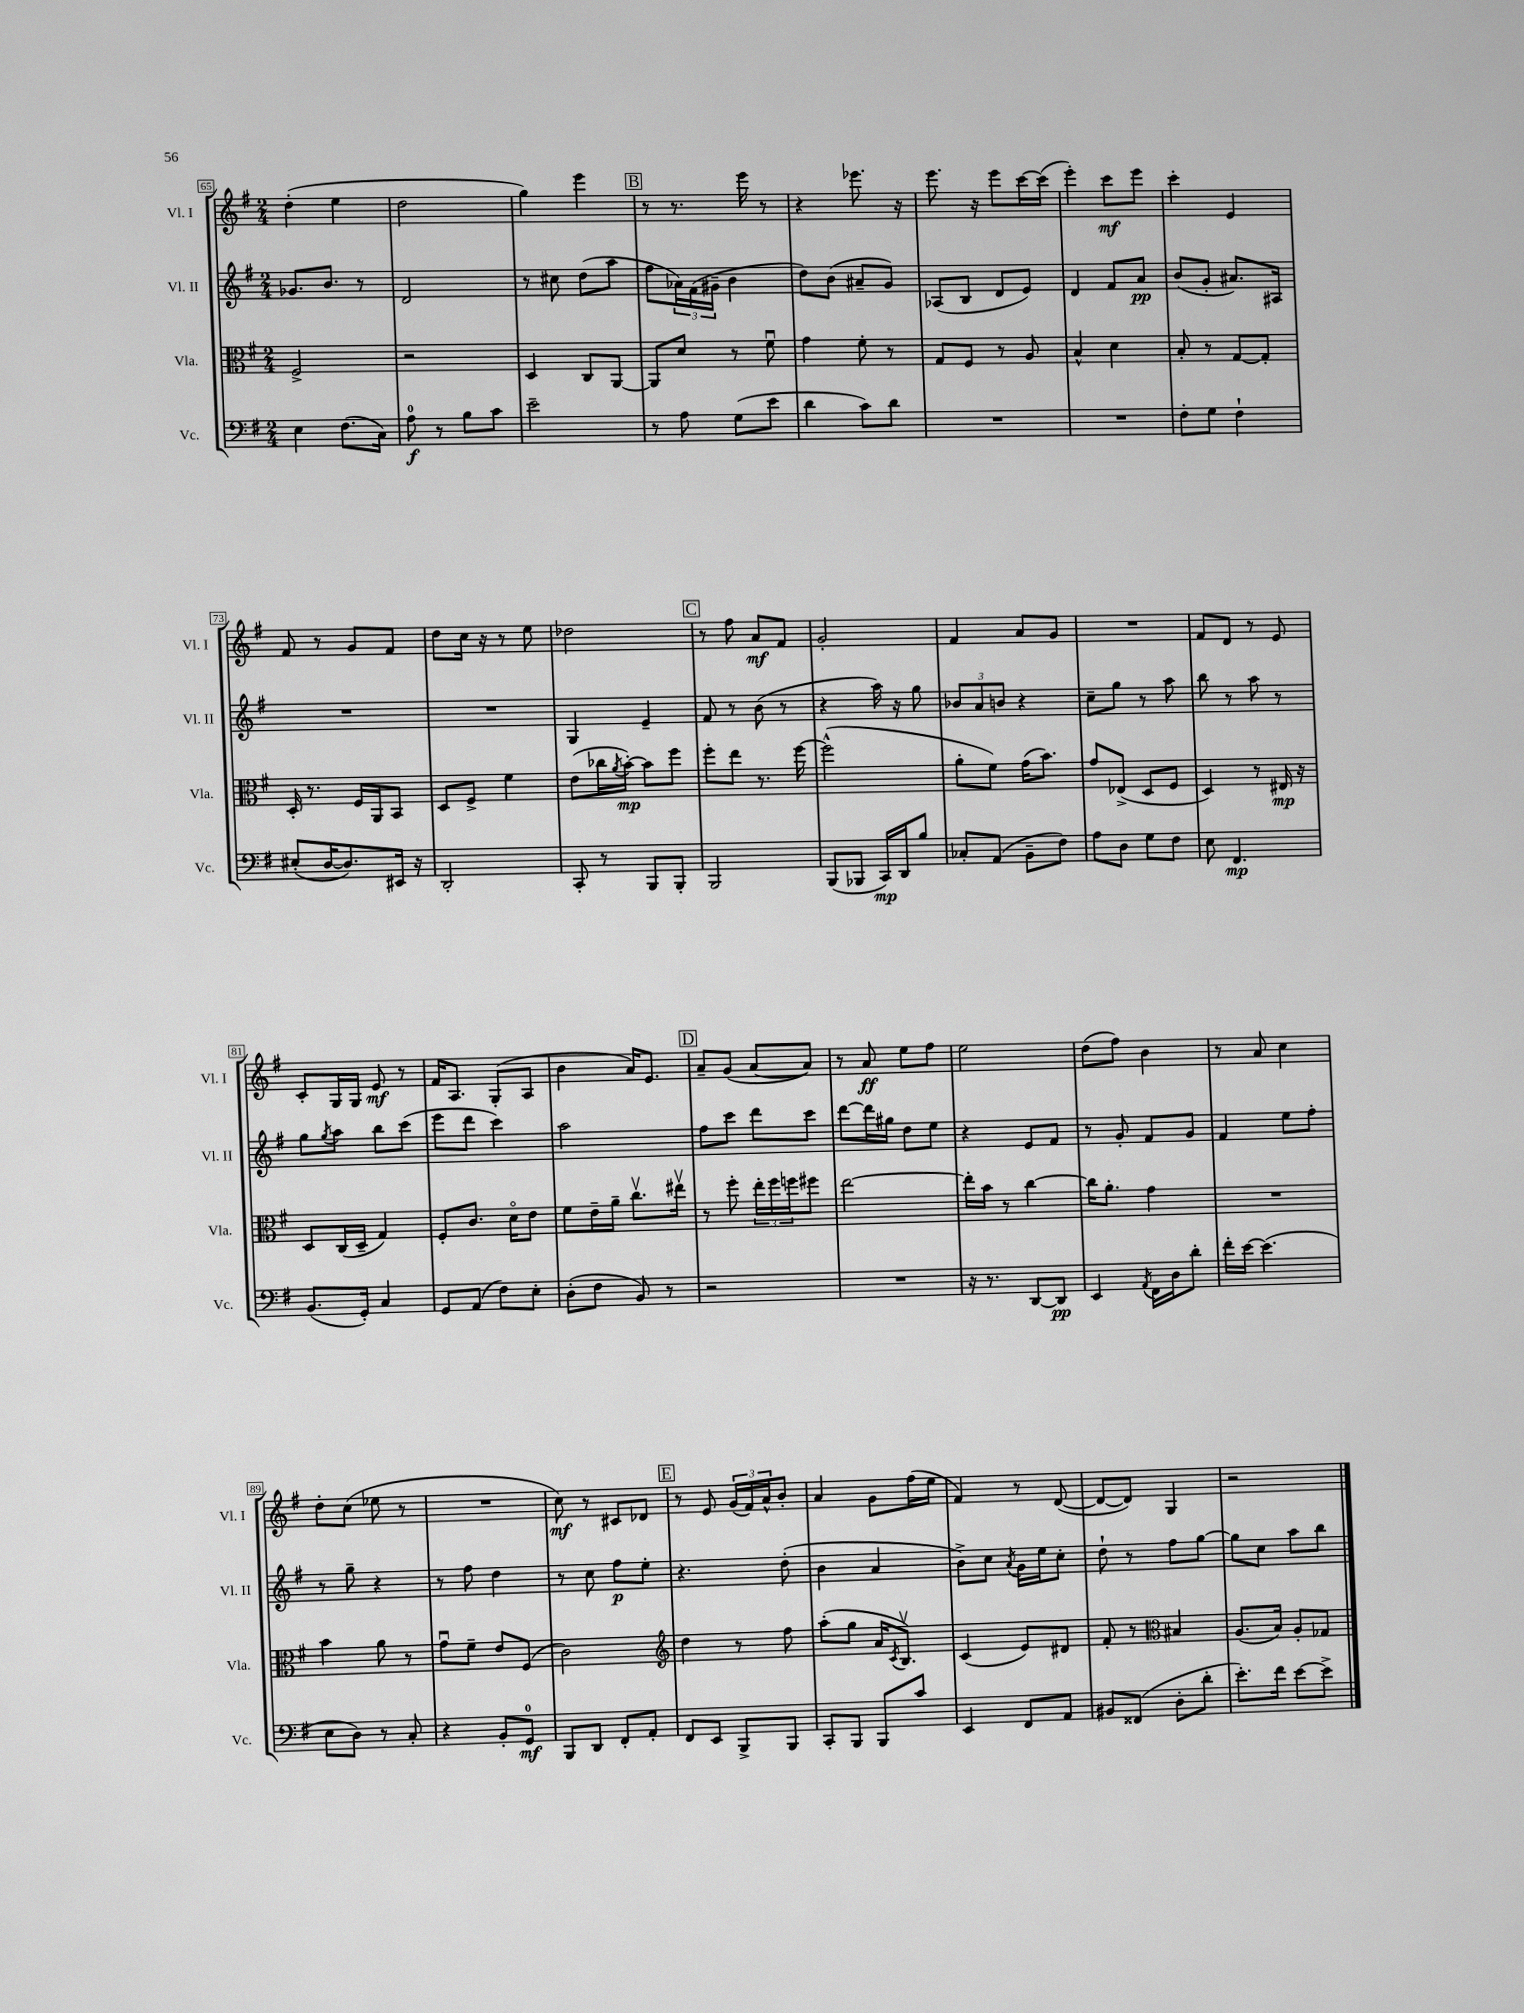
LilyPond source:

<<
\new StaffGroup <<
\new Staff = "s0" \with { instrumentName = "Vl. I" shortInstrumentName = "Vl. I" } {
    \clef treble \key g \major \numericTimeSignature \time 2/4
    d''4-.( e''4 |
    d''2 |
    g''4) e'''4 |
    \mark \markup { \box "B" } r8 r8. e'''16 r8 |
    r4 ees'''8. r16 |
    e'''8. r16 e'''8 c'''16~ c'''16( |
    e'''4-.) c'''8\mf e'''8 |
    c'''4-. e'4 |
    fis'8 r8 g'8 fis'8 |
    d''8 c''16 r16 r8 e''8 |
    des''2 |
    \mark \markup { \box "C" } r8 fis''8 a'8\mf fis'8 |
    g'2-. |
    fis'4 a'8 g'8 |
    R2 |
    fis'8 d'8 r8 e'8 |
    c'8-. g16 g16 e'8\mf r8 |
    fis'16 a8. g8-.( a8 |
    b'4 a'16) e'8. |
    \mark \markup { \box "D" } a'8-- g'8( a'8~ a'8) |
    r8 a'8\ff e''8 fis''8 |
    e''2 |
    d''8( fis''8) b'4 |
    r8 a'8 c''4 |
    d''8-. c''8( ees''8 r8 |
    R2 |
    c''8\mf) r8 cis'8 des'8 |
    \mark \markup { \box "E" } r8 e'8 \tuplet 3/2 { g'16( fis'16) a'16-^ } b'8-. |
    a'4 g'8 fis''16( e''16 |
    fis'4) r8 d'8~( |
    d'8~ d'8) g4 |
    r2 \bar "|." |
}
\new Staff = "s1" \with { instrumentName = "Vl. II" shortInstrumentName = "Vl. II" } {
    \clef treble \key g \major \numericTimeSignature \time 2/4
    ges'8. b'8. r8 |
    d'2 |
    r8 cis''8 d''8( a''8 |
    \mark \markup { \box "B" } fis''8 \tuplet 3/2 { aes'16) fis'16( gis'16-- } b'4 |
    d''8) b'8( ais'8-- g'8) |
    aes8( b8 d'8 e'8) |
    d'4 fis'8 a'8\pp |
    b'8( g'8-. ais'8.) ais16 |
    R2 |
    R2 |
    g4 e'4-- |
    \mark \markup { \box "C" } fis'8 r8 b'8( r8 |
    r4 a''16) r16 g''8 |
    \tuplet 3/2 { bes'8 a'8 b'8 } r4 |
    c''8-- g''8 r8 a''8 |
    b''8 r8 a''8 r8 |
    g''8 \acciaccatura { g''8 } a''8 b''8 c'''8( |
    e'''8 d'''8 c'''4) |
    a''2 |
    \mark \markup { \box "D" } fis''8 c'''8 d'''8 c'''8 |
    d'''8~ d'''16 gis''16 d''8 e''8 |
    r4 e'8 fis'8 |
    r8 g'8-. fis'8 g'8 |
    fis'4 e''8 fis''8-. |
    r8 g''8-- r4 |
    r8 fis''8 d''4 |
    r8 c''8 fis''8\p e''8-. |
    \mark \markup { \box "E" } r4. d''8-.( |
    b'4 a'4 |
    b'8->) c''8 \acciaccatura { a'8 } g'16 e''16 c''8-. |
    d''8-! r8 fis''8 g''8~ |
    g''8 c''8 a''8 b''8 \bar "|." |
}
\new Staff = "s2" \with { instrumentName = "Vla." shortInstrumentName = "Vla." } {
    \clef alto \key g \major \numericTimeSignature \time 2/4
    fis2-> |
    r2 |
    d4 c8 a,8~ |
    \mark \markup { \box "B" } a,8 d'8 r8 fis'8\downbow |
    g'4 fis'8-. r8 |
    g8 fis8 r8 a8 |
    b4-^ d'4 |
    b8-. r8 g8~ g8-. |
    d16-. r8. fis16 a,16 b,8 |
    d8 fis8-> fis'4 |
    e'8( ces''16 \acciaccatura { a'8 } b'16~-.\mp) b'8 fis''8 |
    \mark \markup { \box "C" } fis''8-. e''8 r8. fis''16~ |
    fis''2-^( |
    a'8-. fis'8) g'16( b'8.) |
    g'8 ees8->( d8 fis8 |
    d4) r8 eis16\mp r16 |
    d8 c16( d16-- g4) |
    fis8-. c'8. d'16\flageolet e'8 |
    fis'8 e'16-- a'16-- c''8.\upbow eis''16\upbow |
    \mark \markup { \box "D" } r8 fis''8-. \tuplet 3/2 { e''16-. fis''16 f''16 } fis''8 |
    e''2~ |
    e''16-. b'16 r8 c''4~ |
    c''16 a'8.-. g'4 |
    R2 |
    b'4 a'8 r8 |
    g'8\downbow fis'8-- e'8 fis8( |
    c'2) |
    \mark \markup { \box "E" } \clef treble d''4 r8 fis''8 |
    a''8-.( g''8 a'16 \acciaccatura { c'8 } b8.\upbow) |
    c'4( e'8) dis'8 |
    fis'8-. r8 \clef alto bis4 |
    a8.( b16) a8-. ges8 \bar "|." |
}
\new Staff = "s3" \with { instrumentName = "Vc." shortInstrumentName = "Vc." } {
    \clef bass \key g \major \numericTimeSignature \time 2/4
    e4 fis8.( c16) |
    a8-0\f r8 b8 c'8 |
    e'2-- |
    \mark \markup { \box "B" } r8 a8 g8( e'8 |
    d'4 c'8) d'8 |
    R2 |
    R2 |
    fis8-. g8 fis4-! |
    eis8-.( d16~ d8.) eis,16 r16 |
    d,2-. |
    c,8-. r8 b,,8 b,,8-. |
    \mark \markup { \box "C" } b,,2 |
    b,,8( bes,,8 c,16\mp) d,16 b8 |
    ces8-. a,8( b,8-- fis8) |
    a8 d8 g8 fis8 |
    e8 fis,4.\mp |
    b,8.( g,16-.) c4 |
    g,8 a,8( fis8) e8-. |
    d8-.( fis8 b,8) r8 |
    \mark \markup { \box "D" } r2 |
    R2 |
    r16 r8. d,8~ d,8\pp |
    e,4 \acciaccatura { a,8 } fis,16 d16 d'8-. |
    fis'16-. e'16~ e'4.( |
    e8 d8) r8 c8-. |
    r4 b,8-. g,8-0\mf |
    b,,8 d,8 fis,8-. a,8-. |
    \mark \markup { \box "E" } fis,8 e,8 b,,8-> b,,8 |
    c,8-. b,,8 b,,8 c'8 |
    e,4 fis,8 a,8 |
    bis,8 fisis,8( d8-. d'8-. |
    e'8.-.) fis'16 e'8~ e'8-> \bar "|." |
}
>>
>>
\layout { \context { \Score currentBarNumber = #65 \override BarNumber.stencil = #(make-stencil-boxer 0.1 0.3 ly:text-interface::print) } }
